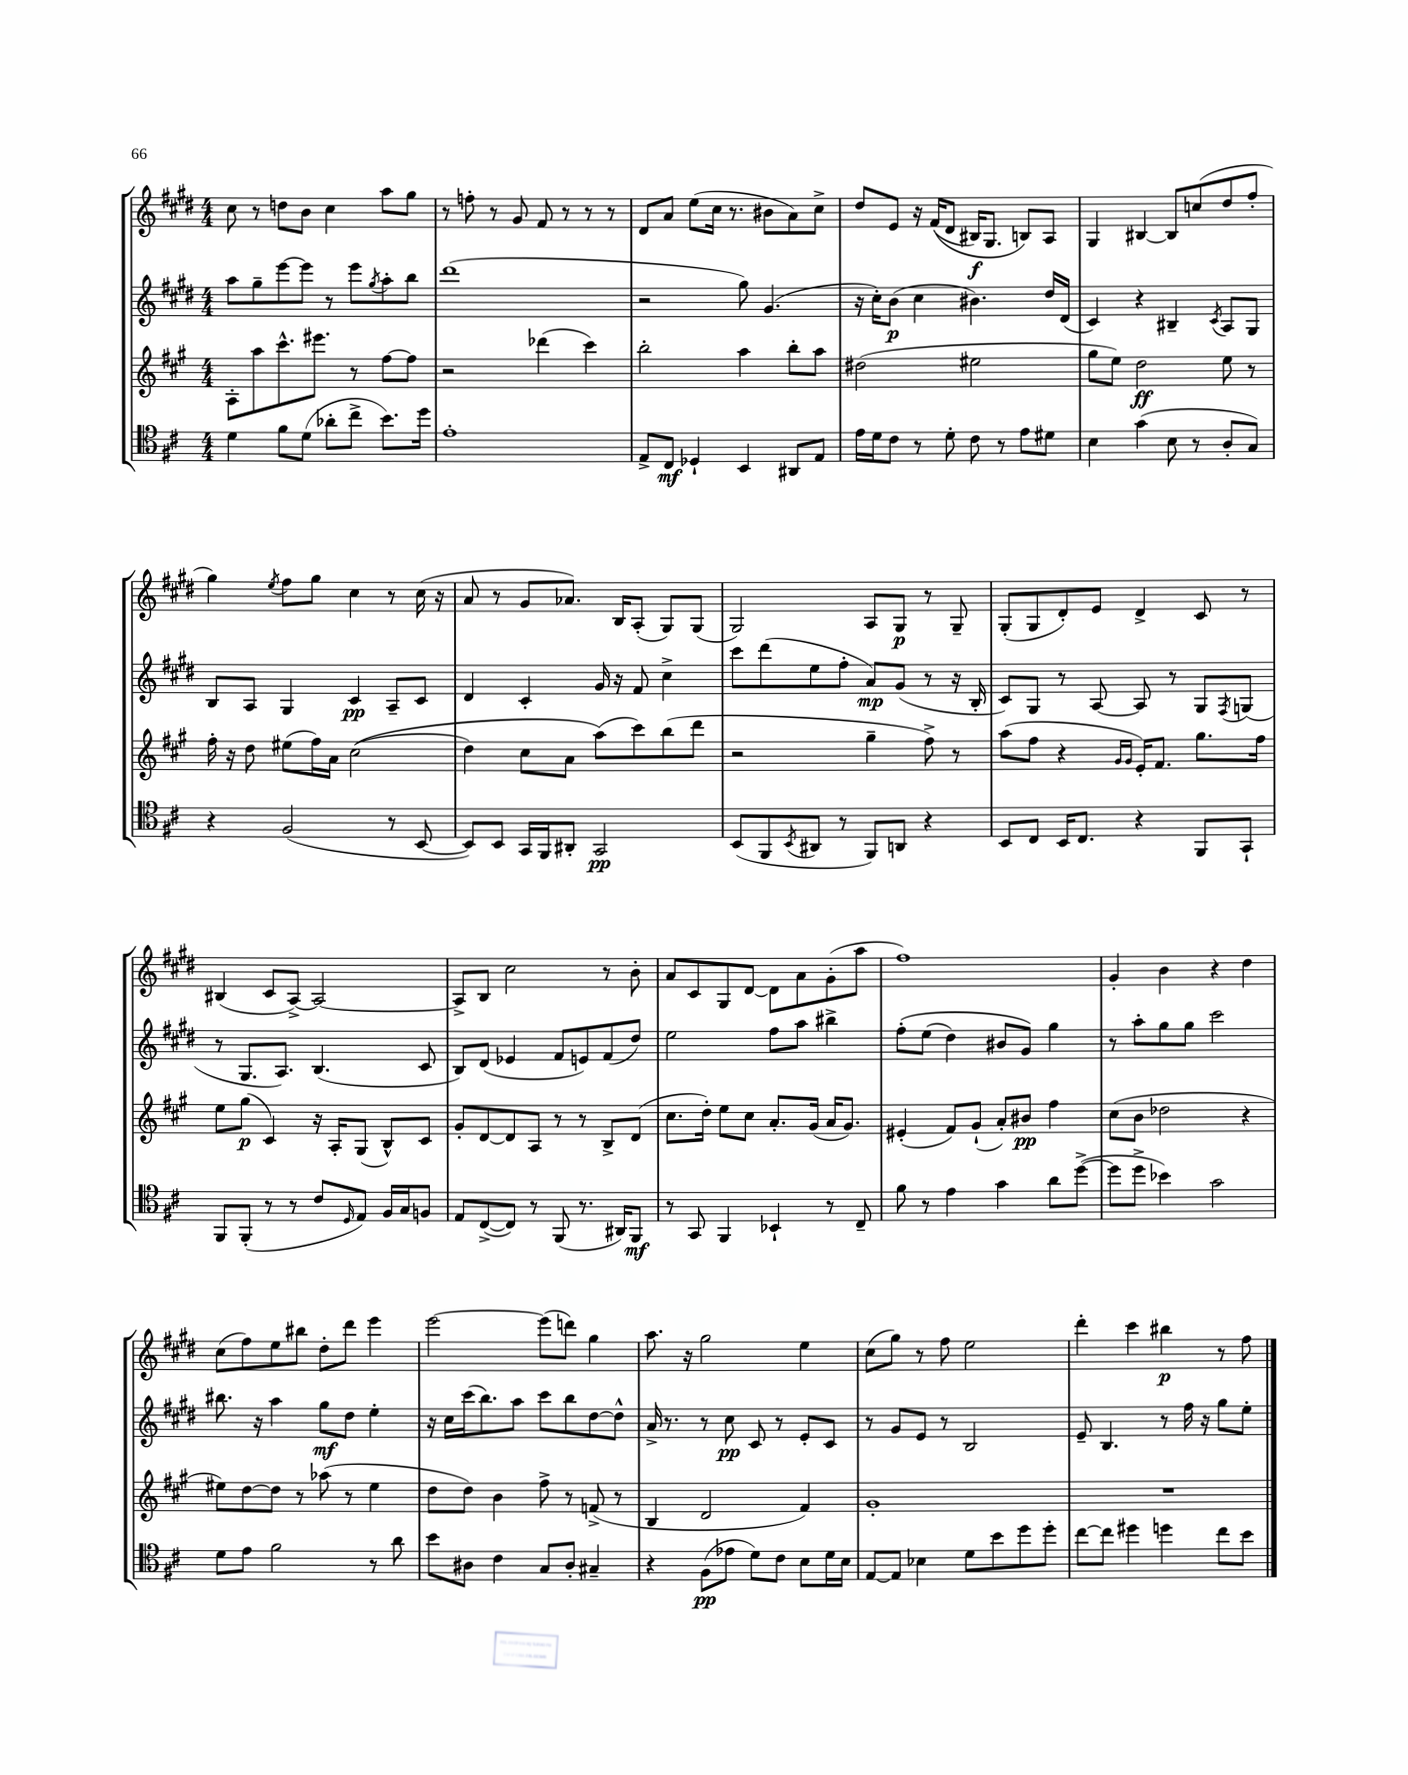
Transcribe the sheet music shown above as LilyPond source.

<<
\new StaffGroup <<
\new Staff = "s0" {
    \clef treble \key e \major \numericTimeSignature \time 4/4
    cis''8 r8 d''8 b'8 cis''4 a''8 gis''8 |
    r8 f''8-. r8 gis'8 fis'8 r8 r8 r8 |
    dis'8 a'8 e''8( cis''16 r8. bis'8 a'8) cis''8-> |
    dis''8 e'8 r16 fis'16(\( dis'8 bis16\f) gis8. b8\) a8 |
    gis4 bis4~ bis8 c''8( dis''8 fis''8-. |
    gis''4) \acciaccatura { e''8 } fis''8 gis''8 cis''4 r8 cis''16( r16 |
    a'8 r8 gis'8 aes'8.) b16 a8-.( gis8) gis8( |
    gis2) a8 gis8\p r8 gis8-- |
    gis8-.( gis8 dis'8-.) e'8 dis'4-> cis'8 r8 |
    bis4( cis'8 a8~->) a2~ |
    a8-> b8 cis''2 r8 b'8-. |
    a'8 cis'8 gis8 dis'8~ dis'8 a'8 gis'8-.( a''8 |
    fis''1) |
    gis'4-. b'4 r4 dis''4 |
    cis''8( fis''8) e''8 bis''8 dis''8-. dis'''8 e'''4 |
    e'''2~ e'''8( d'''8) gis''4 |
    a''8. r16 gis''2 e''4 |
    cis''8( gis''8) r8 fis''8 e''2 |
    dis'''4-. cis'''4 bis''4\p r8 fis''8 \bar "|." |
}
\new Staff = "s1" {
    \clef treble \key e \major \numericTimeSignature \time 4/4
    a''8 gis''8-- e'''8~ e'''8 r8 e'''8 \acciaccatura { gis''8 } a''8-. b''8 |
    dis'''1( |
    r2 gis''8) gis'4.( |
    r16 cis''16-.) b'8\p( cis''4 bis'4.) dis''16 dis'16( |
    cis'4) r4 bis4-- \acciaccatura { cis'8 } a8 gis8 |
    b8 a8 gis4 cis'4\pp a8-- cis'8 |
    dis'4 cis'4-. gis'16 r16 fis'8 cis''4-> |
    cis'''8 dis'''8( e''8 fis''8-. a'8\mp) gis'8( r8 r16 b16-. |
    cis'8) gis8 r8 a8~ a8 r8 gis8 \acciaccatura { fis8 } g8( |
    r8 gis8. a8.) b4.( cis'8 |
    b8) dis'8( ees'4 fis'8 e'8) fis'8( dis''8) |
    e''2 fis''8 a''8 bis''4-> |
    fis''8-.\( e''8( dis''4) bis'8 gis'8\) gis''4 |
    r8 a''8-. gis''8 gis''8 cis'''2 |
    bis''8. r16 a''4 gis''8\mf dis''8 e''4-. |
    r16 cis''16 cis'''16( b''8.) a''8 cis'''8 b''8 dis''8~ dis''8-^ |
    a'16-> r8. r8 cis''8\pp cis'8 r8 e'8-. cis'8 |
    r8 gis'8 e'8 r8 b2 |
    e'8-- b4. r8 fis''16 r16 gis''8 e''8-. \bar "|." |
}
\new Staff = "s2" {
    \clef treble \key a \major \numericTimeSignature \time 4/4
    a8-. a''8 cis'''8.-^ eis'''8. r8 fis''8~ fis''8 |
    r2 des'''4( cis'''4) |
    b''2-. a''4 b''8-. a''8 |
    dis''2( eis''2 |
    gis''8 e''8) d''2\ff e''8 r8 |
    fis''16-. r16 d''8 eis''8( fis''16) a'16 cis''2(\( |
    d''4) cis''8 a'8 a''8(\) cis'''8) b''8( d'''8 |
    r2 gis''4-- fis''8->) r8 |
    a''8( fis''8 r4 \grace { gis'16 gis'16 } e'16-.) fis'8. gis''8. fis''16 |
    e''8 gis''8\p( cis'4) r16 a16-. gis8( b8-^) cis'8 |
    gis'8-. d'8~ d'8 a8 r8 r8 b8-> d'8( |
    cis''8. d''16-.) e''8 cis''8 a'8.-. gis'16( a'16 gis'8.) |
    eis'4-.( fis'8) gis'8-!( a'8-.) bis'8\pp fis''4 |
    cis''8( b'8 des''2 r4 |
    eis''8) d''8~ d''8 r8 aes''8( r8 eis''4 |
    d''8 d''8) b'4 fis''8-> r8 f'8->( r8 |
    b4 d'2 fis'4) |
    gis'1-. |
    R1 \bar "|." |
}
\new Staff = "s3" {
    \clef tenor \key d \major \numericTimeSignature \time 4/4
    d'4 fis'8 d'8( aes'8-. cis''8-> b'8.) d''16 |
    e'1-. |
    e8-> cis8\mf des4-! b,4 ais,8 e8 |
    e'16 d'16 cis'8 r8 d'8-. cis'8 r8 e'8 dis'8 |
    b4 g'4( b8 r8 a8-. g8) |
    r4 fis2( r8 b,8~ |
    b,8) b,8 g,16 fis,16 ais,8-. g,2\pp |
    b,8( fis,8 \acciaccatura { b,8 } ais,8 r8 fis,8) a,8 r4 |
    b,8 cis8 b,16 cis8. r4 fis,8 g,8-! |
    fis,8 fis,8-.( r8 r8 cis'8 \grace { d16 } e8) fis16 g16 f8 |
    e8 cis8~->( cis8) r8 fis,8( r8. ais,16) fis,8\mf |
    r8 g,8 fis,4 bes,4-! r8 cis8-- |
    fis'8 r8 e'4 g'4 a'8 d''8~->( |
    d''8 d''8-> bes'4) g'2 |
    d'8 e'8 fis'2 r8 a'8 |
    b'8 ais8 cis'4 g8 ais8-. gis4-- |
    r4 fis8\pp( ees'8 d'8) cis'8 b8 d'16 b16 |
    e8~ e8 bes4 d'8 b'8 d''8 d''8-. |
    cis''8~ cis''8 dis''4 d''4 cis''8 b'8 \bar "|." |
}
>>
>>
\layout { \context { \Score \remove "Bar_number_engraver" } }
